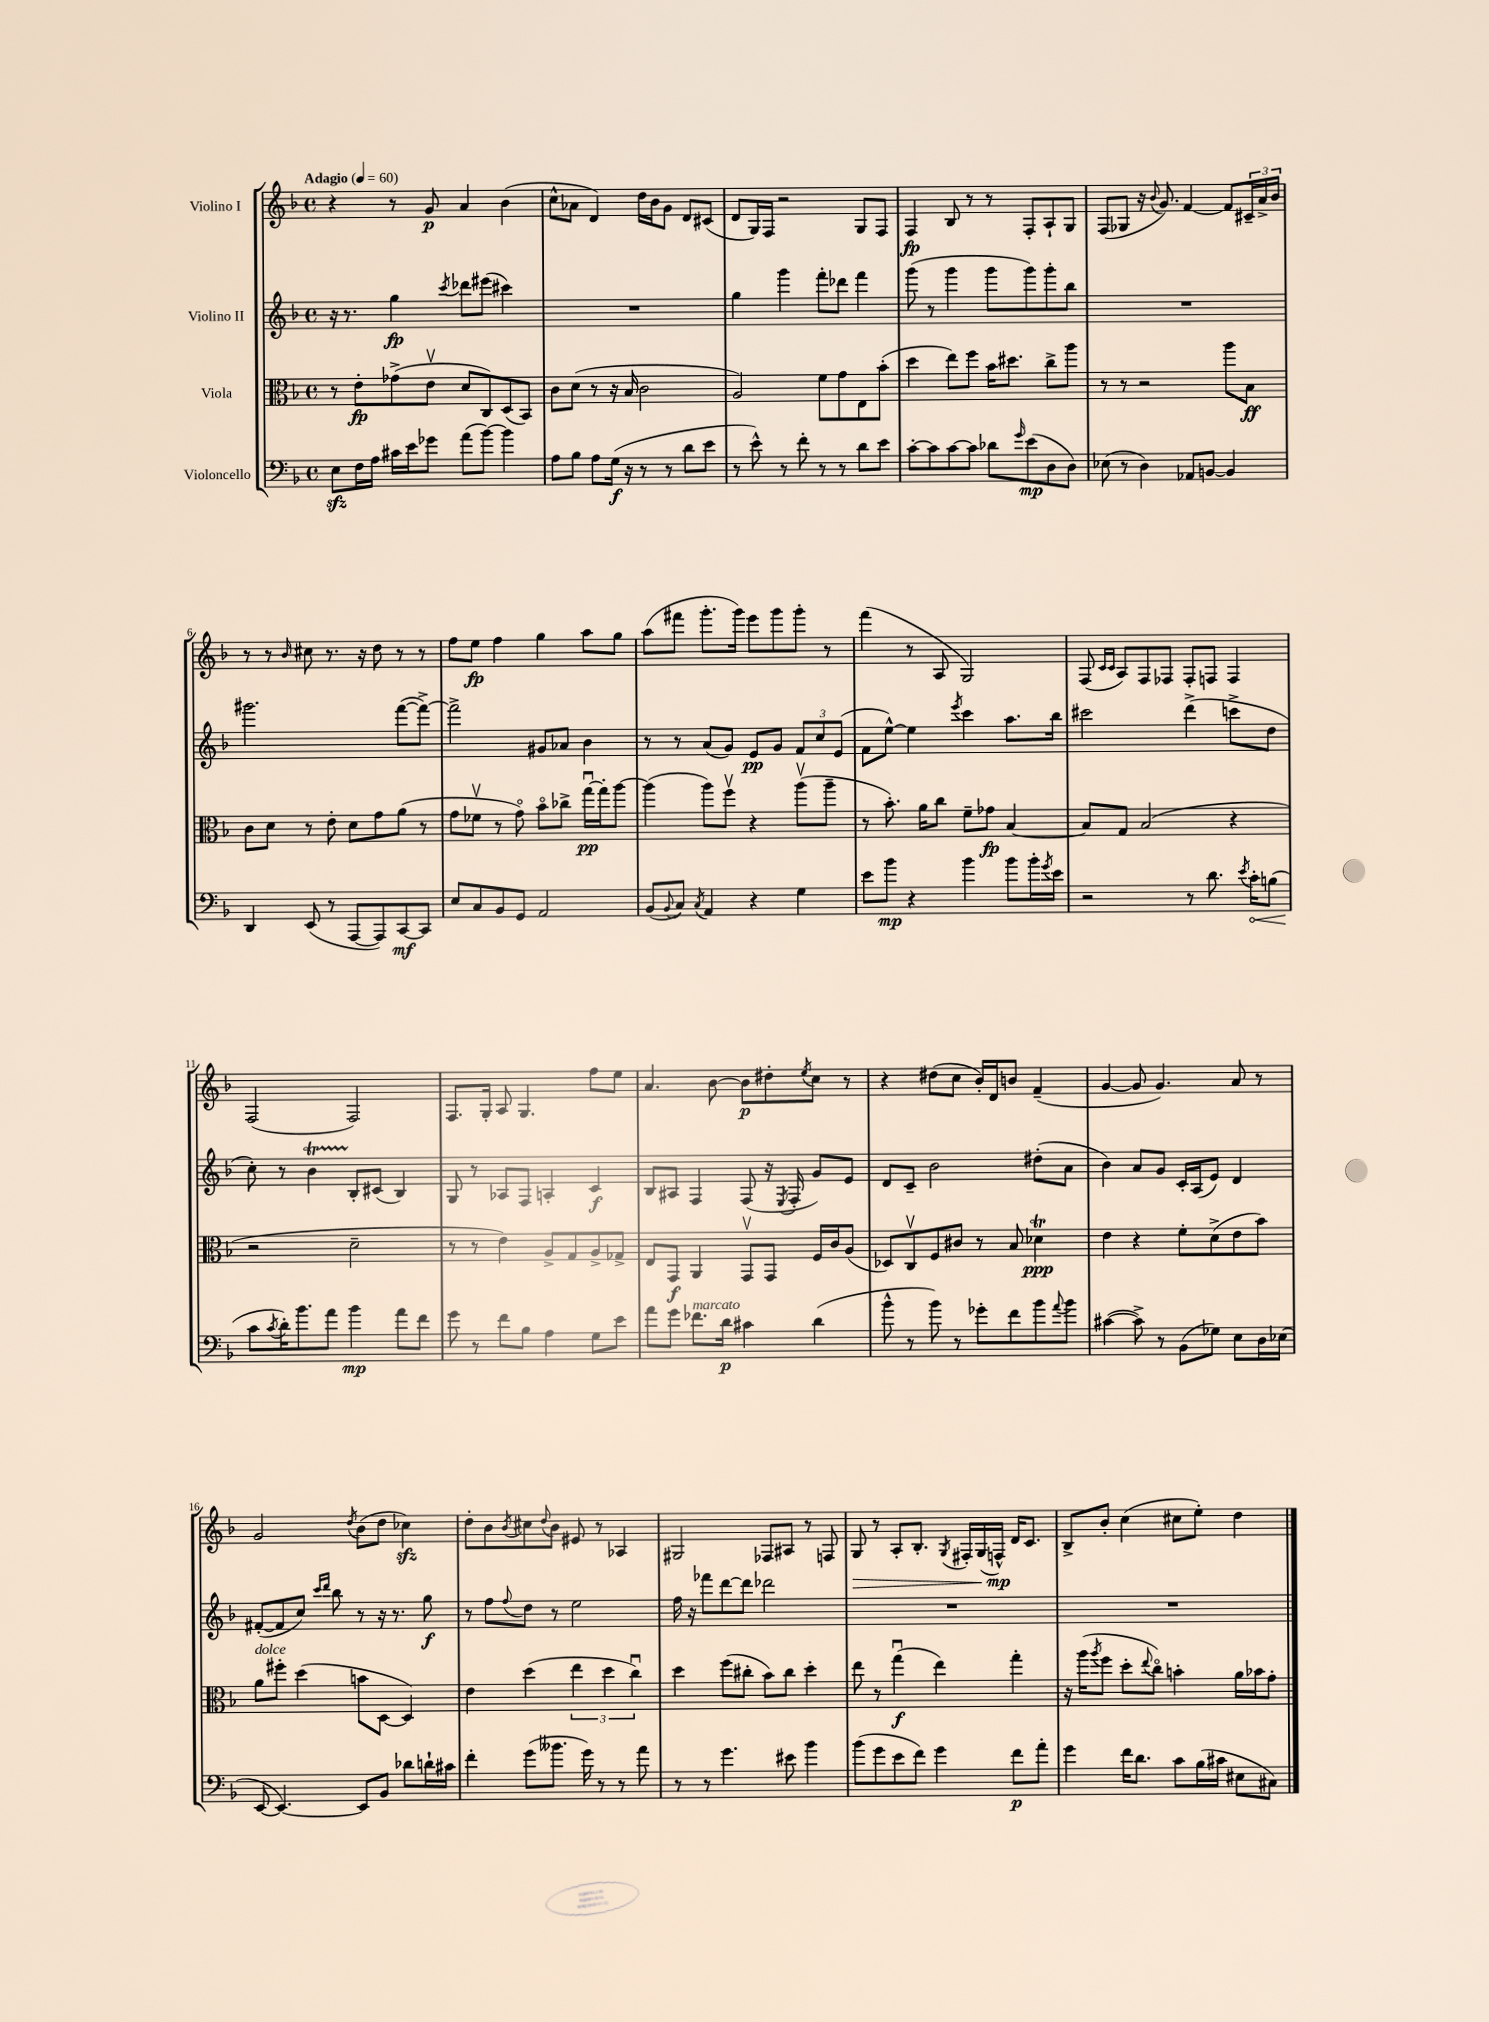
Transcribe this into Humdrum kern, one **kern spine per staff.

**kern	**kern	**kern	**kern
*staff4	*staff3	*staff2	*staff1
*clefF4	*clefC3	*clefG2	*clefG2
*k[b-]	*k[b-]	*k[b-]	*k[b-]
*M4/4	*M4/4	*M4/4	*M4/4
*met(c)	*met(c)	*met(c)	*met(c)
*MM60	*MM60	*MM60	*MM60
8E	8r	16r	4r
.	.	8.r	.
16F	8e'	.	.
16A	.	.	.
16c#	(8g-^	4gg	8r
16e	.	.	.
8g-	8ev	.	8g
.	.	8qccc	.
(8a	8d	8ddd-	4a
[8b-)	8C)	(8eee#	.
4b-]	(8D	4ccc#)	(4b-
.	8BB-)	.	.
=	=	=	=
8A	8c	1r	8cc^^
8B-	(8d	.	8a-
8A	8r	.	4d)
(16G	16r	.	.
16r	16B-	.	.
8r	2c	.	16dd
.	.	.	16b-
8r	.	.	8g
8d	.	.	8d
8e	.	.	(8c#
=	=	=	=
8r	2A)	4gg	8d
8e^^)	.	.	16G)
.	.	.	16F
8r	.	4ggg	2r
8f'	.	.	.
8r	8f	8fff'	.
8r	8g	8ddd-	.
8d	8E	4fff	8G
8e	(8b-'	.	8F
=	=	=	=
[8c'	4dd	(8ggg	4F
8c]	.	8r	.
[8c	8ee)	4ggg	8B-
8c]	8ff	.	8r
8d-	16b-	8ggg	8r
.	8.dd#	.	.
16qqg	.	.	.
(8e	.	8ggg)	8F'
8D	8cc^	8ggg'	8A`
8D)	8aa	8bb-	8G
=	=	=	=
(8E-	8r	1r	(8F
8r	8r	.	8G-
4D)	2r	.	16r
.	.	.	8qqb-
.	.	.	8.g)
8AA-	.	.	[4f
[8BB	.	.	.
4BB]	8aa	.	8f]
.	8B-	.	24c#~
.	.	.	24a^
.	.	.	24b-
=	=	=	=
4DD	8c	2.ggg#	8r
.	8d	.	8r
.	.	.	16qqb-
(8EE	8r	.	8cc#
8r	8e'	.	8.r
[8AAA	8d	.	.
.	.	.	16r
8AAA])	8g	.	8dd
[8CC	(8a	([8fff	8r
8CC]	8r	8fff^_)	8r
=	=	=	=
8E	8g	2fff^]	8ff
8C	8f-v	.	8ee
8BB-	8r	.	4ff
8GG	8go)	.	.
2AA	8b-o	8g#	4gg
.	8cc-^	8a-	.
.	[16ggu	4b-	8aa
.	16gg']	.	.
.	[8aa	.	8gg
=	=	=	=
(8BB-	(4aa]	8r	(8aa
8qqBB-	.	.	.
8C)	.	8r	8fff#
8qC	.	.	.
4AA	8aa)	(8a	8.ggg'
.	8ffv	8g)	.
.	.	.	16ggg)
4r	4r	8e	8eee
.	.	8g	8ggg
4G	(8aav	12f	8ggg'
.	.	12cc	.
.	8aa~	.	8r
.	.	(12e	.
=	=	=	=
8e	8r	8f	(4fff
8b-	8.b-')	[8ee^^)	.
4r	.	4ee]	8r
.	16a	.	.
.	8cc	.	8A
.	.	8qeee	.
4b-	8f~	4ccc	2G)
.	8g-	.	.
8b-	[4B-	8.aa	.
16b-'	.	.	.
8qg	.	.	.
16e	.	16bb-	.
=	=	=	=
2r	8B-]	2ccc#	(8F
.	.	.	16qqc
.	.	.	16qqc
.	8G	.	8A)
.	(2B-	.	8F
.	.	.	8F-
8r	.	(4ddd^	8F-'
8.d	.	.	8F
.	4r	8ccc^	4F
8qe	.	.	.
16c'	.	.	.
(8B	.	8dd	.
=	=	=	=
8c	2r	8cc')	(2F
8qc	.	.	.
16d')	.	8r	.
8.b-	.	.	.
.	.	4b-	.
8a	.	.	.
4b-	2d~	8B-'	2F)
.	.	(8c#	.
8a	.	4B-)	.
8f	.	.	.
=	=	=	=
8g	8r	8G	8.F
8r	8r	8r	.
.	.	.	16G'
8f	4e)	8A-	8A
8B-	.	8F	4.G
4A	8A^	4A'	.
.	8G	.	.
8G	8A^	4c	8ff
8e	8G-^	.	8ee
=	=	=	=
8a	8E	8B-	4.a
8g	8GG	8A#	.
8.f-	4AA	4F	.
.	.	.	[8b-
16d	.	.	.
4c#	8GGv	(8F	8b-]
.	8GG	16r	8dd#'
.	.	8qE	.
.	.	16F'	.
.	.	.	8qee
(4d	16F	8g)	8cc
.	16c	.	.
.	(8A	8e	8r
=	=	=	=
8b-^^	8D-)	8d	4r
8r	8Cv	8c~	.
8b-)	8F	2b-	(8dd#
8r	8c#	.	8cc
8g-'	8r	.	16b-')
.	.	.	16d
8f	8B-	.	8b
8b-	4d-	(8dd#'	(4f~
8qqa	.	.	.
8b-	.	8a	.
=	=	=	=
([4c#	4e	4b-)	[4g
8c#^])	4r	8a	8g]
8r	.	8g	4.g)
(8BB-	8f'	16c'	.
.	.	(16A	.
8G-)	(8d^	8e)	.
8E	8e	4d	8a
16D	8b-)	.	8r
(16E-	.	.	.
=	=	=	=
[8EE	8a	([8f#'	2g
4.EE_)	8ff#'	8f#]	.
.	(4dd	8cc)	.
.	.	16qqccc	.
.	.	16qqddd	.
.	.	8bb-	.
.	.	.	8qdd
8EE]	8b	8r	(8b-
8BB-	[8D	16r	8dd
.	.	8.r	.
8d-	4D])	.	4cc-)
16d`	.	8gg	.
16c#	.	.	.
=	=	=	=
4f'	4e	8r	8dd'
.	.	8ff	8b-
.	.	8qqff	8qb-
(8g	(4dd	8dd	8cc#
.	.	.	8qqdd
8.b--	.	8r	8b-
.	6ee	2ee	8e#
16g)	.	.	.
8r	.	.	8r
.	6dd	.	.
8r	.	.	4A-
.	6ccu)	.	.
8a	.	.	.
=	=	=	=
8r	4dd	16ff	2G#
.	.	16r	.
8r	.	8fff-	.
4.g	(8ff	[8ddd	.
.	8cc#'	8ddd]	.
.	8b-)	2ddd-	8F-
8e#	8cc#	.	8A#
4b-	4dd'	.	8r
.	.	.	8F
=	=	=	=
(8b-	8ee	1r	8G
8g	8r	.	8r
8e	(4ggu	.	8A'
8f)	.	.	8.B-'
4g	4ee)	.	.
.	.	.	8qG
.	.	.	16F#'
.	.	.	(16G
.	.	.	16F^^)
8f	4gg'	.	16d
.	.	.	8.c
8a'	.	.	.
=	=	=	=
4g	16r	1r	8B-^
.	(16aa	.	.
.	8qaa	.	.
.	8ff	.	8b-'
16f	8dd'	.	(4cc
8.d	.	.	.
.	8qqee	.	.
.	8cco)	.	.
8c	4b'	.	8cc#
(16B-	.	.	8ee')
16c#	.	.	.
8E#	16a	.	4dd
.	16b-	.	.
8C#)	8g'	.	.
==	==	==	==
*-	*-	*-	*-
